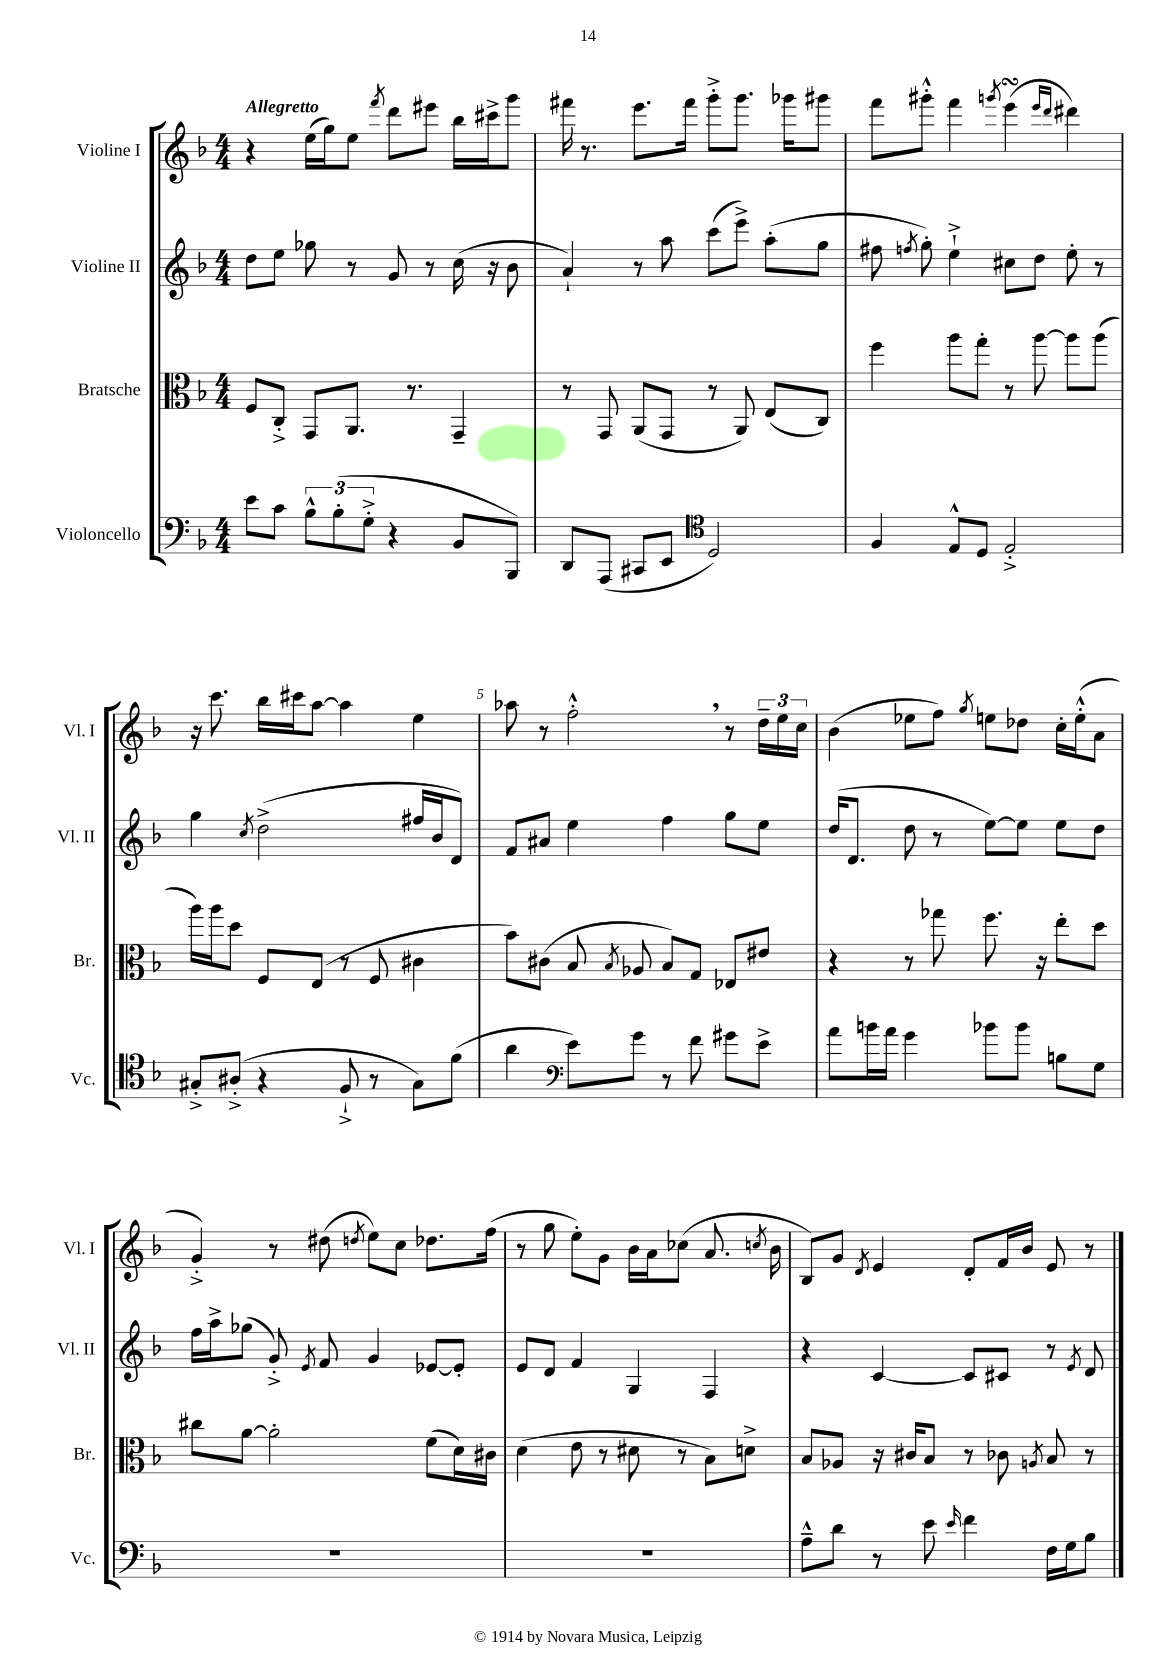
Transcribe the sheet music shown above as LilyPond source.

<<
\new StaffGroup <<
\new Staff = "s0" \with { instrumentName = "Violine I" shortInstrumentName = "Vl. I" } {
    \clef treble \key f \major \numericTimeSignature \time 4/4 \tempo "Allegretto"
    \autoBeamOff r4 e''16[( g''16) e''8] \acciaccatura { f'''8 } d'''8[ eis'''8] bes''16[ cis'''16-> g'''8] |
    fis'''16 r8. e'''8.[ fis'''16] g'''8[-.-> g'''8.] ges'''16[ gis'''8] |
    f'''8[ gis'''8]-.-^ f'''4 \acciaccatura { g'''8 } e'''4\turn( \grace { e'''16[ d'''16] } dis'''4) |
    r16 c'''8. bes''16[ cis'''16 a''8]~ a''4 e''4 |
    aes''8 r8 f''2-.-^ \breathe r8 \tuplet 3/2 { d''16[-- e''16 c''16] } |
    bes'4( ees''8[ f''8]) \acciaccatura { g''8 } e''8[ des''8] c''16[-. e''16-.-^( a'8] |
    g'4-.->) r8 dis''8( \acciaccatura { d''8 } e''8[) c''8] des''8.[ f''16]( |
    r8 g''8 e''8[-.) g'8] bes'16[ a'16 ces''8]( a'8. \acciaccatura { c''8 } bes'16 |
    bes8[) g'8] \acciaccatura { d'8 } e'4 d'8[-. f'16 bes'16] e'8 r8 \bar "|." |
}
\new Staff = "s1" \with { instrumentName = "Violine II" shortInstrumentName = "Vl. II" } {
    \clef treble \key f \major \numericTimeSignature \time 4/4
    \autoBeamOff d''8[ e''8] ges''8 r8 g'8 r8 c''16( r16 bes'8 |
    a'4-!) r8 a''8 c'''8[( e'''8]->) a''8[-.( g''8] |
    fis''8 \acciaccatura { f''8 } g''8-.) e''4-!-> cis''8[ d''8] e''8-. r8 |
    g''4 \acciaccatura { c''8 } d''2->( fis''16[ bes'16 d'8]) |
    f'8[ ais'8] e''4 f''4 g''8[ e''8] |
    d''16[( d'8.] d''8 r8 e''8[~) e''8] e''8[ d''8] |
    f''16[ a''16-> ges''8]( g'8-.->) \acciaccatura { e'8 } f'8 g'4 ees'8[~ ees'8]-. |
    e'8[ d'8] f'4 g4 f4 |
    r4 c'4~ c'8[ cis'8] r8 \acciaccatura { e'8 } d'8 \bar "|." |
}
\new Staff = "s2" \with { instrumentName = "Bratsche" shortInstrumentName = "Br." } {
    \clef alto \key f \major \numericTimeSignature \time 4/4
    \autoBeamOff f8[ c8]-.-> g,8[ a,8.] r8. g,4-- |
    r8 g,8 a,8[( g,8] r8 a,8) e8[( c8]) |
    f''4 a''8[ g''8]-. r8 a''8~ a''8[ a''8]( |
    a''16[) a''16 d''8] f8[ e8]( r8 f8 cis'4 |
    bes'8[) cis'8]( bes8 \acciaccatura { bes8 } aes8 bes8[) g8] ees8[ eis'8] |
    r4 r8 ges''8 f''8. r16 e''8[-. d''8] |
    cis''8[ a'8]~ a'2-. f'8[( d'16) cis'16] |
    d'4( e'8 r8 dis'8 r8 bes8[) d'8]-> |
    bes8[ aes8] r16 cis'16[ bes8] r8 ces'8 \acciaccatura { a8 } bes8 r8 \bar "|." |
}
\new Staff = "s3" \with { instrumentName = "Violoncello" shortInstrumentName = "Vc." } {
    \clef bass \key f \major \numericTimeSignature \time 4/4
    \autoBeamOff e'8[ c'8] \tuplet 3/2 { bes8[-^ bes8-.( g8]-.-> } r4 bes,8[ bes,,8]) |
    d,8[ a,,8]( cis,8[ e,8] \clef tenor d2) |
    f4 e8[-^ d8] e2-.-> |
    gis8[-.-> ais8]-.->( r4 f8-!-> r8 gis8[) f'8]( |
    a'4 \clef bass e'8[) g'8] r8 f'8 gis'8[ e'8]-> |
    a'8[ b'16 a'16] g'4 bes'8[ bes'8] b8[ g8] |
    R1 |
    R1 |
    a8[---^ d'8] r8 e'8 \grace { e'16 } f'4 f16[ g16 bes8] \bar "|." |
}
>>
>>
\layout { \context { \Score \override BarNumber.break-visibility = ##(#f #t #t) barNumberVisibility = #(every-nth-bar-number-visible 5) } }
